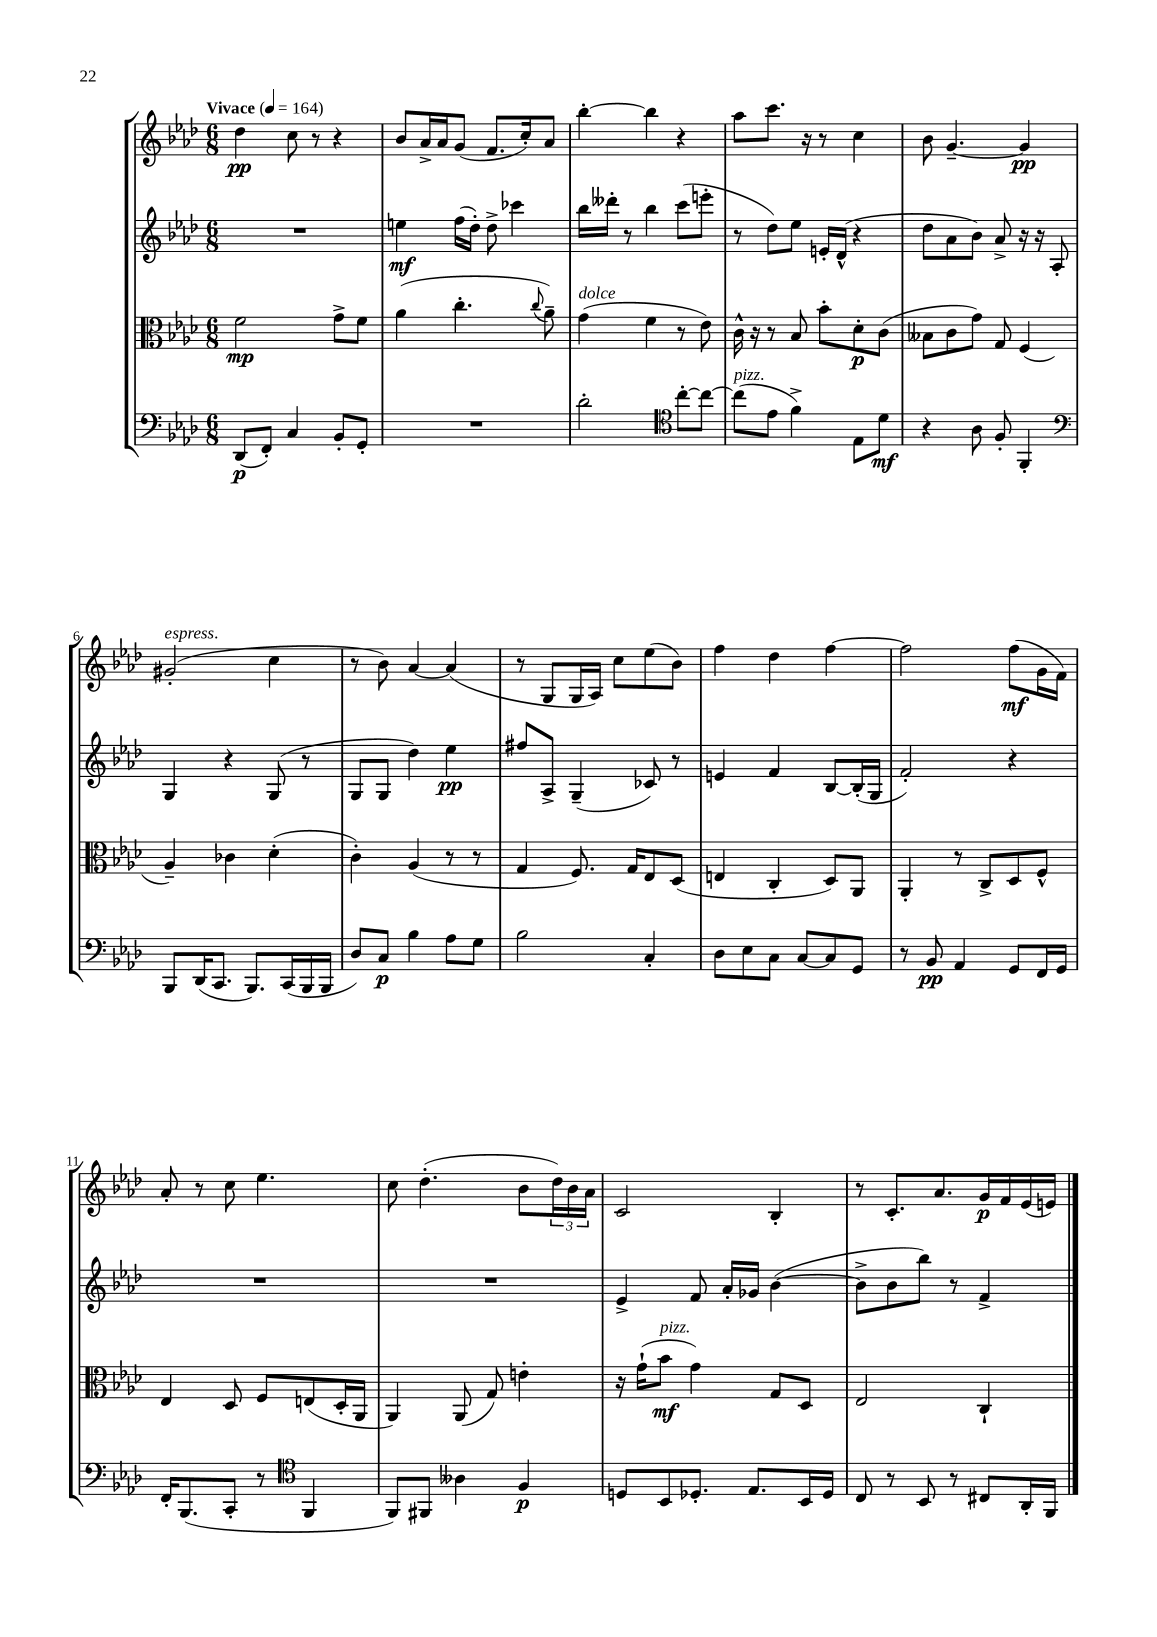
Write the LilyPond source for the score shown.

<<
\new StaffGroup <<
\new Staff = "s0" {
    \clef treble \key aes \major \numericTimeSignature \time 6/8 \tempo "Vivace" 4 = 164
    des''4\pp c''8 r8 r4 |
    bes'8 aes'16-> aes'16 g'8( f'8. c''16-.) aes'8 |
    bes''4~-. bes''4 r4 |
    aes''8 c'''8. r16 r8 c''4 |
    bes'8 g'4.~-- g'4\pp |
    gis'2-.^\markup { \italic "espress." }( c''4 |
    r8 bes'8) aes'4~ aes'4( |
    r8 g8 g16 aes16) c''8 ees''8( bes'8) |
    f''4 des''4 f''4~ |
    f''2 f''8\mf( g'16 f'16) |
    aes'8-. r8 c''8 ees''4. |
    c''8 des''4.-.( bes'8 \tuplet 3/2 { des''16) bes'16 aes'16 } |
    c'2 bes4-. |
    r8 c'8.-. aes'8. g'16\p f'16 ees'16( e'16) \bar "|." |
}
\new Staff = "s1" {
    \clef treble \key aes \major \numericTimeSignature \time 6/8
    R2. |
    e''4\mf f''16( des''16-.) des''8-> ces'''4 |
    bes''16 deses'''16-. r8 bes''4 c'''8( e'''8-. |
    r8 des''8) ees''8 e'16-. des'16-^( r4 |
    des''8 aes'8 bes'8) aes'8-> r16 r16 aes8-. |
    g4 r4 g8( r8 |
    g8 g8 des''4) ees''4\pp |
    fis''8 aes8-> g4--( ces'8) r8 |
    e'4 f'4 bes8~ bes16-.( g16 |
    f'2-.) r4 |
    R2. |
    R2. |
    ees'4-> f'8 aes'16-. ges'16 bes'4~( |
    bes'8-> bes'8 bes''8) r8 f'4-> \bar "|." |
}
\new Staff = "s2" {
    \clef alto \key aes \major \numericTimeSignature \time 6/8
    f'2\mp g'8-> f'8 |
    aes'4( c''4.-. \appoggiatura { c''8 } aes'8--) |
    g'4^\markup { \italic "dolce" }( f'4 r8 ees'8) |
    c'16-^ r16 r8 bes8 bes'8-. des'8-.\p c'8( |
    beses8 c'8 g'8) g8 f4( |
    aes4--) ces'4 des'4-.( |
    c'4-.) aes4( r8 r8 |
    g4 f8.) g16 ees8 des8( |
    e4 c4-. des8) aes,8 |
    aes,4-. r8 c8-> des8 f8-^ |
    ees4 des8 f8 e8( des16-. aes,16 |
    aes,4) aes,8( g8) e'4-. |
    r16 g'16-!( bes'8\mf^\markup { \italic "pizz." } g'4) g8 des8 |
    ees2 c4-! \bar "|." |
}
\new Staff = "s3" {
    \clef bass \key aes \major \numericTimeSignature \time 6/8
    des,8\p( f,8-.) c4 bes,8-. g,8-. |
    R2. |
    des'2-. \clef tenor c''8~-. c''8~ |
    c''8^\markup { \italic "pizz." }( ees'8 f'4->) ees8 des'8\mf |
    r4 aes8 f8-. f,4-. |
    \clef bass bes,,8 des,16( c,8. bes,,8.) c,16( bes,,16 bes,,16 |
    des8) c8\p bes4 aes8 g8 |
    bes2 c4-. |
    des8 ees8 c8 c8~ c8 g,8 |
    r8 bes,8\pp aes,4 g,8 f,16 g,16 |
    f,16-. bes,,8.( c,8-. r8 \clef tenor f,4 |
    f,8) fis,8 aeses4 f4\p |
    d8 bes,8 des8.-. ees8. bes,16 des16 |
    c8 r8 bes,8 r8 cis8 aes,16-. f,16 \bar "|." |
}
>>
>>
